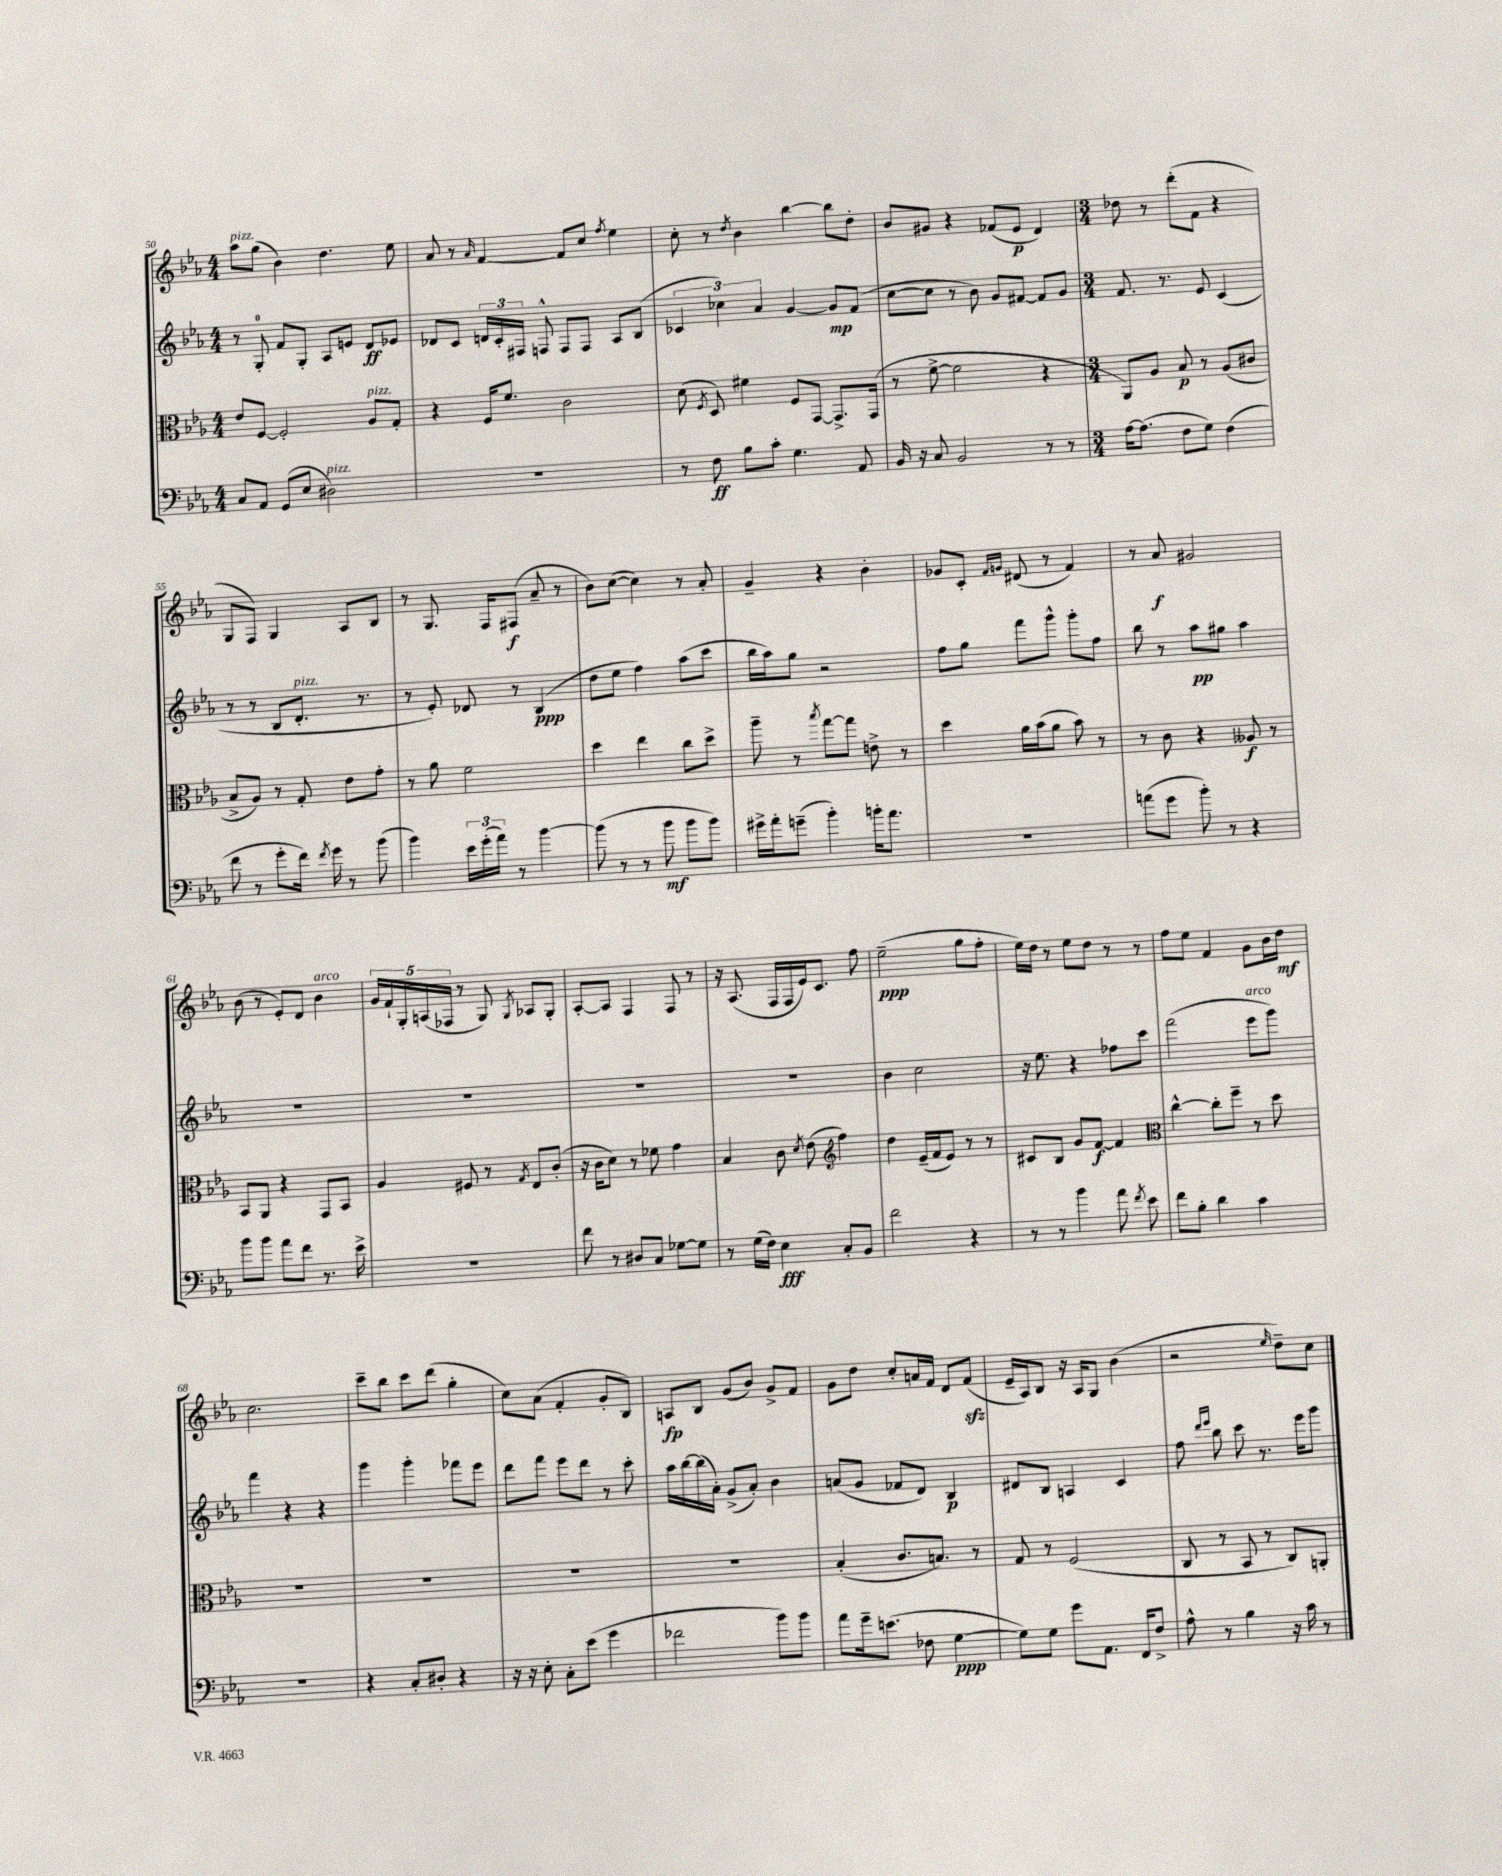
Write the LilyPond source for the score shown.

<<
\new StaffGroup <<
\new Staff = "s0" {
    \clef treble \key ees \major \numericTimeSignature \time 4/4
    \autoBeamOff aes''8[^\markup { \italic "pizz." } g''8]( bes'4) d''4. ees''8 |
    aes'8 r8 \grace { aes'16 } f'4~ f'8[ c''8] \acciaccatura { f''8 } ees''4 |
    c''8-. r8 \acciaccatura { d''8 } bes'4 bes''4~ bes''8[ d''8]-. |
    bes'8[ gis'8] r4 fes'8[( ees'8]\p d'4) |
    \numericTimeSignature \time 3/4 des''8 r8 d'''8[-.( f'8] r4 |
    g8[ f8]) g4 aes8[ bes8] |
    r8 g8. f16[ fis8]\f( aes'8-- r8 |
    bes'8[) c''8]~( c''4) r8 aes'8-. |
    g'4-- r4 bes'4-. |
    ges'8[ c'8]-. \grace { f'16[ g'16] } dis'8( r8 f'4) |
    r8 aes'8\f gis'2 |
    bes'8( r8 ees'8[-.) d'8] bes'4^\markup { \italic "arco" } |
    \tuplet 5/4 { g'16[ f'16-! g16-. a16( fes16] } r8 g8) \acciaccatura { g8 } aes8[ g8]-. |
    aes8[~-. aes8] f4 f8 r8 |
    r16 aes8.( f16[ f16 ees'16) c'8.] f''8 |
    ees''2--\ppp( g''8[ f''8]-. |
    ees''16[) d''16] r8 ees''8[ d''8] r8 r8 |
    f''8[ ees''8] f'4 g'8[ bes'16 d''16]\mf |
    c''2. |
    c'''8[-- bes''8] c'''8[ d'''8]( g''4-. |
    c''8[) aes'8]( f'4-. g'8[-. bes8]) |
    a8[\fp bes8] g'8[( bes'8]) g'8[-> f'8] |
    g'8[ d''8] c''8[-. a'16 f'16] d'8[ f'8]\sfz( |
    ees'16[-- aes16) bes8] r16 aes16[ g8] bes'4( |
    r2 \grace { ees''16 } d''8[--) c''8] \bar "|." |
}
\new Staff = "s1" {
    \clef treble \key ees \major \numericTimeSignature \time 4/4
    \autoBeamOff r8 g8-0-. f'8[ g8]-. aes8[ e'8] d'8[\ff ees'8] |
    des'8[ c'8] \tuplet 3/2 { d'16[ c'16-. fis16] } f8-^ f8[ f8] aes8[ bes8]( |
    \tuplet 3/2 { ces'4 ces''4) aes'4 } g'4~ g'8[\mp f'8]( |
    c''8[~ c''8] r8 bes'8) g'8[ fis'8]~ fis'8[ g'8] |
    \numericTimeSignature \time 3/4 f'8. r8. ees'8 c'4( |
    r8 r8 bes8[ d'8.]-.^\markup { \italic "pizz." } r8. |
    r8 ees'8-.) des'8 r8 bes4\ppp( |
    d''8[ ees''8] f''4) aes''8[( c'''8] |
    bes''16[ aes''16) g''8] r2 |
    f''8[ g''8] f'''8[ g'''8]-^ g'''8[-. f''8] |
    bes''8 r8 aes''8[\pp gis''8] aes''4 |
    R2. |
    R2. |
    R2. |
    R2. |
    bes'4 c''2 |
    r16 ees''8. r4 fes''8[ c'''8] |
    f'''2( ees'''8[^\markup { \italic "arco" } g'''8]) |
    f'''4 r4 r4 |
    g'''4 g'''4-. fes'''8[ ees'''8] |
    d'''8[ f'''8] ees'''8[ d'''8] r8 c'''8-. |
    aes''16[ bes''16~ bes''16( aes'16]-.) g'8[->( aes'8]-.) bes'4 |
    a'8[( g'8] fes'8[ d'8]) bes4\p |
    dis'8[ bes8] a4 c'4 |
    f''8 \grace { d'''16[ ees'''16] } bes''8 c'''8 r8. ees'''16[ g'''8] \bar "|." |
}
\new Staff = "s2" {
    \clef alto \key ees \major \numericTimeSignature \time 4/4
    \autoBeamOff ees'8[ f8]~ f2-. aes8[^\markup { \italic "pizz." } g8]-. |
    r4 f16[ f'8.] c'2 |
    d'8( \acciaccatura { f8 } d8) fis'4 f8[ g,8]~ g,8.[-> g,16]( |
    r8 f'8~-> f'2 r4 |
    \numericTimeSignature \time 3/4 aes,8[) aes8] bes8\p r8 aes8[( cis'8] |
    bes8[-> aes8]) r8 g8-. ees'8[ g'8]-. |
    r8 aes'8 f'2 |
    d''4 ees''4 c''8[ d''8]-> |
    aes''8-- r8 \acciaccatura { bes''8 } g''8[~ g''8] e'8-> r8 |
    d''4 aes'16[ bes'16( aes'8] bes'8) r8 |
    r8 c'8 r4 aeses8\f r8 |
    bes,8[ aes,8] r4 g,8[ bes,8] |
    aes4 fis8 r8 \acciaccatura { g8 } ees8[ c'8]-.( |
    r16 c'16[ d'8]) r8 fes'8 g'4 |
    bes4 c'8 \acciaccatura { d'8 } ees'8( \clef treble f''4) |
    d''4 ees'16[--( f'16 ees'8]) r8 r8 |
    cis'8[ bes8] g'8[ f'8]~\f f'4 |
    \clef alto c''4~-^ c''8[-. f''8]-- r8 d''8 |
    R2. |
    R2. |
    R2. |
    R2. |
    bes4-.( c'8.[ b8.]) r8 |
    g8 r8 f2( |
    c8 r8 bes,8 r8 c8[) a,8]-. \bar "|." |
}
\new Staff = "s3" {
    \clef bass \key ees \major \numericTimeSignature \time 4/4
    \autoBeamOff c8[ aes,8] g,8[( ees8] dis2^\markup { \italic "pizz." }) |
    R1 |
    r8 f8\ff bes8[ c'8]-. g4. aes,8 |
    bes,16 r16 c8 bes,2 r8 r8 |
    \numericTimeSignature \time 3/4 aes16[~ aes8.]( f8[ g8]) f4( |
    f'8 r8 g'8[-. f'16]) \acciaccatura { f'8 } g'16 r8 bes'8( |
    bes'4) \tuplet 3/2 { ees'16[ g'16-.( aes'16]) } r8 bes'4~ |
    bes'8( r8 r8 bes'8\mf bes'8[ bes'8]) |
    gis'16[-> aes'16-. g'8]--( bes'4-.) b'16[-. aes'8.] |
    R2. |
    a'8[( g'8] bes'8-.) r8 r4 |
    bes'8[ bes'8] aes'8[ f'8] r8. ees'16-> |
    R2. |
    f'8 r8 dis8[ c8] ges8[~ ges8] |
    r8 g16[( f16]) ees4\fff c8[-. bes,8] |
    f'2 r4 |
    r8 r8 bes'4 aes'8 \acciaccatura { f'8 } ees'8 |
    f'8[ bes8]-. d'4 c'4 |
    R2. |
    r4 c8[-. dis8]-. r4 |
    r16 r16 ees8-. c8[-. ees'8]( g'4 |
    fes'2 bes'8[) bes'8] |
    aes'8[ g'16-- e'8.]( fes8 g4~\ppp |
    g8[) g8] g'8[ aes,8.] f,16[ f8]-> |
    aes8-^ r8 bes4 r16 c'16 r8 \bar "|." |
}
>>
>>
\layout { \context { \Score currentBarNumber = #50 } }
